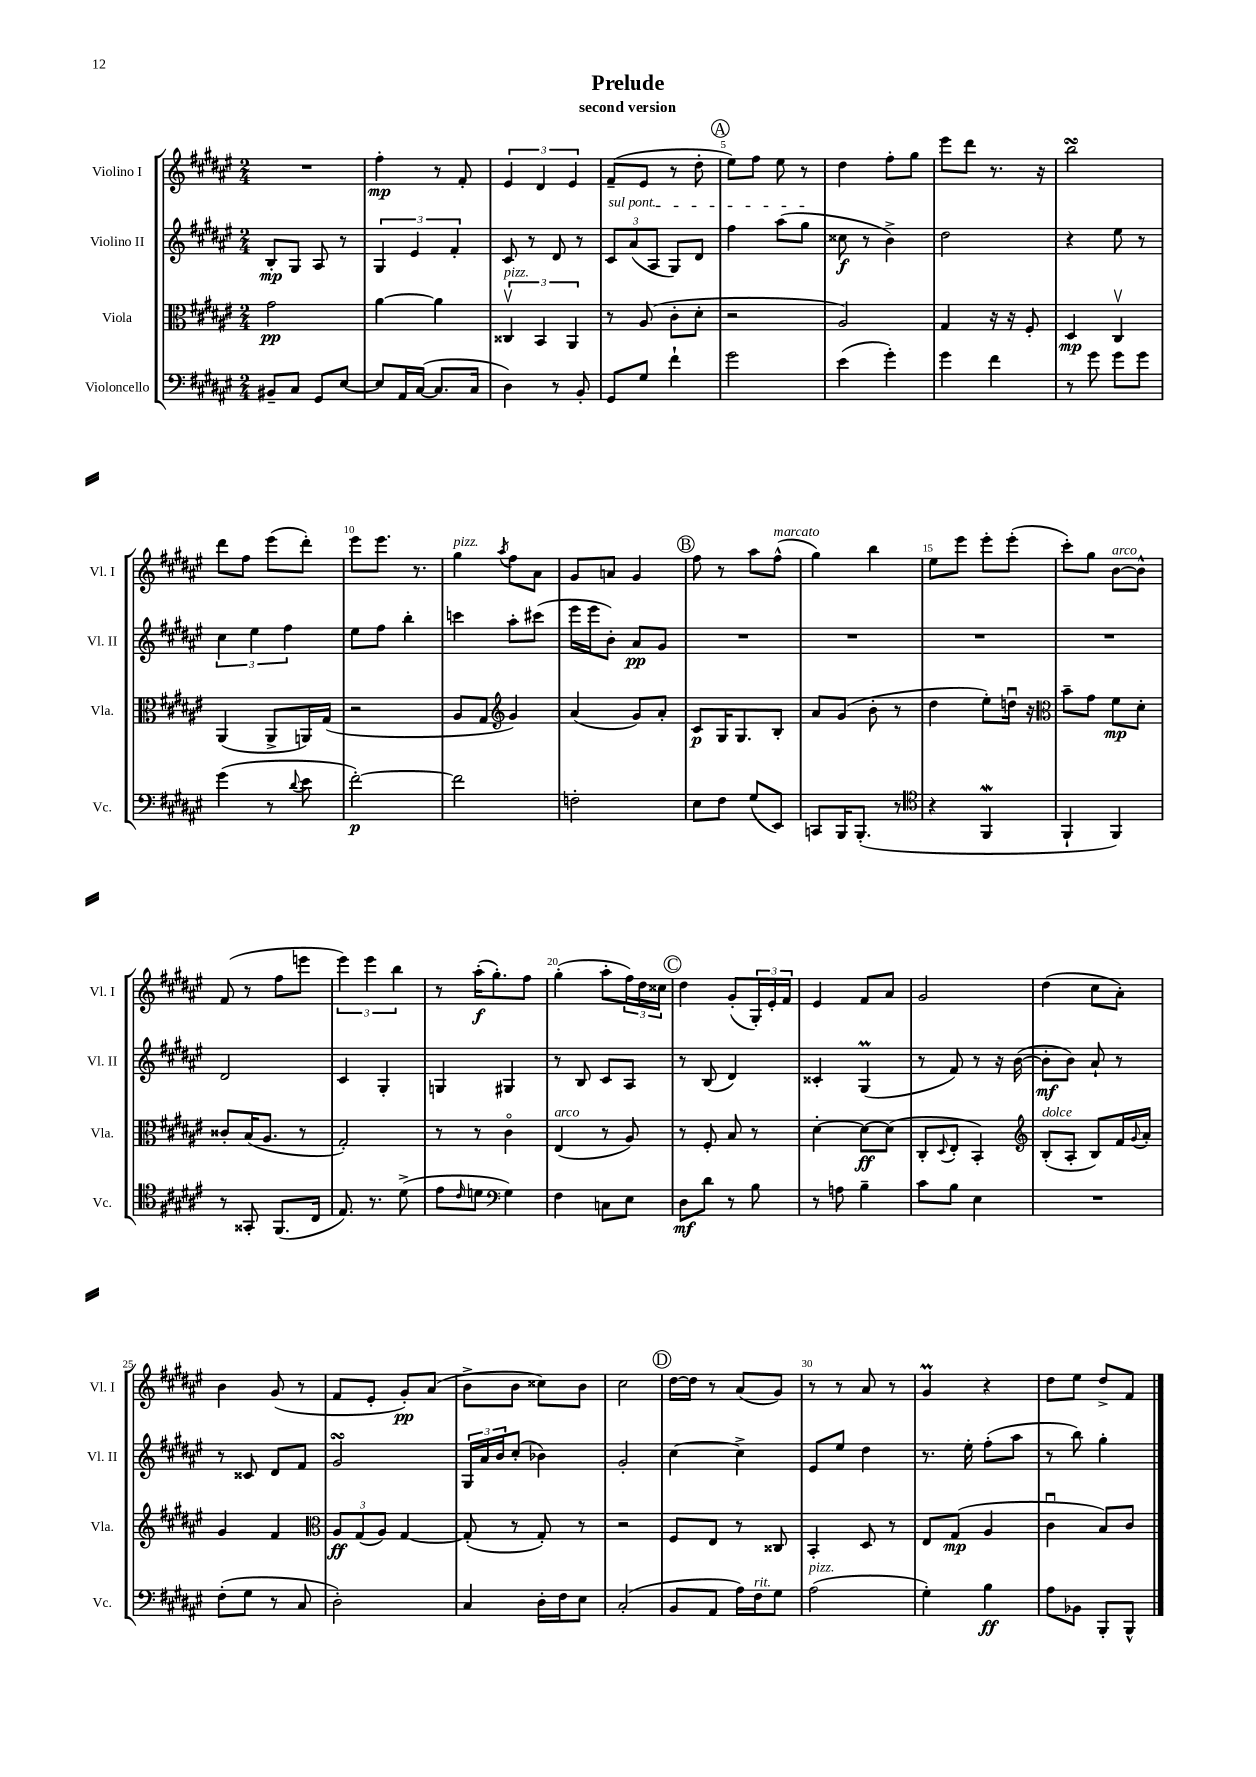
\header { title = "Prelude" subtitle = "second version" }
<<
\new StaffGroup <<
\new Staff = "s0" \with { instrumentName = "Violino I" shortInstrumentName = "Vl. I" } {
    \clef treble \key fis \major \numericTimeSignature \time 2/4
    R2 |
    fis''4-.\mp r8 fis'8-. |
    \tuplet 3/2 { eis'4 dis'4 eis'4 } |
    fis'8--( eis'8 r8 dis''8-. |
    \mark \markup { \circle "A" } eis''8) fis''8 eis''8 r8 |
    dis''4 fis''8-. gis''8 |
    eis'''8 dis'''8 r8. r16 |
    b''2\turn |
    dis'''8 fis''8 eis'''8( dis'''8-.) |
    eis'''8 eis'''8. r8. |
    gis''4^\markup { \italic "pizz." } \acciaccatura { ais''8 } fis''8 ais'8 |
    gis'8 a'8 gis'4 |
    \mark \markup { \circle "B" } fis''8 r8 ais''8 fis''8-^^\markup { \italic "marcato" }( |
    gis''4) b''4 |
    eis''8 eis'''8 eis'''8-. eis'''8-.( |
    cis'''8-.) gis''8 b'8~^\markup { \italic "arco" } b'8-^ |
    fis'8( r8 fis''8 e'''8 |
    \tuplet 3/2 { eis'''4) eis'''4 b''4 } |
    r8 ais''16-.\f( gis''8.-.) fis''8 |
    gis''4-.( ais''8-. \tuplet 3/2 { fis''16) dis''16 cisis''16 } |
    \mark \markup { \circle "C" } dis''4 gis'8-.( \tuplet 3/2 { gis16-.) eis'16-. fis'16 } |
    eis'4 fis'8 ais'8 |
    gis'2 |
    dis''4( cis''8 ais'8-.) |
    b'4 gis'8( r8 |
    fis'8 eis'8-. gis'8-.\pp) ais'8( |
    b'8-> b'8 cisis''8) b'8 |
    cis''2 |
    \mark \markup { \circle "D" } dis''16~ dis''16 r8 ais'8( gis'8) |
    r8 r8 ais'8 r8 |
    gis'4\prall r4 |
    dis''8 eis''8 dis''8-> fis'8 \bar "|." |
}
\new Staff = "s1" \with { instrumentName = "Violino II" shortInstrumentName = "Vl. II" } {
    \clef treble \key fis \major \numericTimeSignature \time 2/4
    b8-.\mp gis8 ais8 r8 |
    \tuplet 3/2 { gis4 eis'4 fis'4-. } |
    cis'8 r8 dis'8 r8 |
    \tuplet 3/2 { \once \override TextSpanner.bound-details.left.text = \markup { \italic "sul pont." } cis'8\startTextSpan ais'8( ais8 } gis8) dis'8 |
    \mark \markup { \circle "A" } fis''4 ais''8( gis''8\stopTextSpan |
    cisis''8\f r8 b'4->) |
    dis''2 |
    r4 eis''8 r8 |
    \tuplet 3/2 { cis''4 eis''4 fis''4 } |
    eis''8 fis''8 b''4-. |
    c'''4 ais''8-. cis'''8( |
    eis'''16 eis'''16 b'8-.) ais'8\pp gis'8 |
    \mark \markup { \circle "B" } R2 |
    R2 |
    R2 |
    R2 |
    dis'2 |
    cis'4 gis4-. |
    g4 gis4 |
    r8 b8 cis'8 ais8 |
    \mark \markup { \circle "C" } r8 b8( dis'4) |
    cisis'4-. gis4\prall( |
    r8 fis'8) r8 r16 b'16~( |
    b'8-.\mf b'8) ais'8-! r8 |
    r8 cisis'8 dis'8 fis'8 |
    gis'2\turn |
    \tuplet 3/2 { gis16 ais'16 b'16 } cis''8-.( bes'4) |
    gis'2-. |
    \mark \markup { \circle "D" } cis''4~ cis''4-> |
    eis'8 eis''8 dis''4 |
    r8. eis''16-. fis''8-.( ais''8 |
    r8 b''8) gis''4-. \bar "|." |
}
\new Staff = "s2" \with { instrumentName = "Viola" shortInstrumentName = "Vla." } {
    \clef alto \key fis \major \numericTimeSignature \time 2/4
    gis'2\pp |
    ais'4~ ais'4 |
    \tuplet 3/2 { cisis4\upbow^\markup { \italic "pizz." } b,4 ais,4 } |
    r8 ais8( cis'8-. dis'8-. |
    \mark \markup { \circle "A" } r2 |
    ais2) |
    gis4 r16 r16 fis8-. |
    dis4\mp cis4\upbow |
    ais,4( ais,8-> a,16) gis16( |
    r2 |
    ais8 gis8 \clef treble gis'4) |
    ais'4( gis'8) ais'8-. |
    \mark \markup { \circle "B" } cis'8\p gis16 gis8. b8-. |
    ais'8 gis'8( b'8-. r8 |
    dis''4 eis''8-.) d''16\downbow r16 |
    \clef alto b'8-- gis'8 fis'8\mp dis'8-. |
    cisis'8-. b16( ais8. r8 |
    gis2-.) |
    r8 r8 cis'4\flageolet |
    eis4^\markup { \italic "arco" }( r8 ais8) |
    \mark \markup { \circle "C" } r8 fis8-. b8 r8 |
    dis'4~-. dis'8~\ff dis'8( |
    cis8-. \appoggiatura { dis8 } eis8-. b,4-.) |
    \clef treble b8-.^\markup { \italic "dolce" }( ais8-. b8) fis'16 \appoggiatura { gis'8 } ais'16-. |
    gis'4 fis'4 |
    \clef alto \tuplet 3/2 { ais8\ff gis8( ais8) } gis4~ |
    gis8-.( r8 gis8-.) r8 |
    r2 |
    \mark \markup { \circle "D" } fis8 eis8 r8 cisis8 |
    b,4-. dis8 r8 |
    eis8 gis8\mp( ais4 |
    cis'4\downbow b8) cis'8 \bar "|." |
}
\new Staff = "s3" \with { instrumentName = "Violoncello" shortInstrumentName = "Vc." } {
    \clef bass \key fis \major \numericTimeSignature \time 2/4
    bis,8-- cis8 gis,8 eis8~ |
    eis8 ais,16 cis16~( cis8. cis16 |
    dis4) r8 b,8-. |
    gis,8 gis8 fis'4-! |
    \mark \markup { \circle "A" } gis'2 |
    eis'4( gis'4-.) |
    gis'4 fis'4 |
    r8 gis'8 gis'8 gis'8 |
    gis'4( r8 \appoggiatura { dis'8 } eis'8 |
    fis'2~-.\p) |
    fis'2 |
    f2-. |
    \mark \markup { \circle "B" } eis8 fis8 gis8( eis,8) |
    c,8 b,,16 b,,8.-.( r8 |
    \clef tenor r4 fis,4\mordent |
    fis,4-! fis,4) |
    r8 gisis,8-. fis,8.( cis16 |
    eis8.) r8. dis'8->( |
    eis'8 \grace { cis'16 } d'8 \clef bass gis4) |
    fis4 c8 eis8 |
    \mark \markup { \circle "C" } dis8\mf dis'8 r8 b8 |
    r8 a8 b4-- |
    cis'8 b8 eis4 |
    R2 |
    fis8-.( gis8 r8 cis8 |
    dis2-.) |
    cis4 dis16-. fis16 eis8 |
    cis2-.( |
    \mark \markup { \circle "D" } b,8 ais,8 ais16) fis16^\markup { \italic "rit." } gis8 |
    ais2^\markup { \italic "pizz." }( |
    gis4-.) b4\ff |
    ais8 bes,8 b,,8-. b,,8-^ \bar "|." |
}
>>
>>
\layout { \context { \Score \override BarNumber.break-visibility = ##(#f #t #t) barNumberVisibility = #(every-nth-bar-number-visible 5) } }
